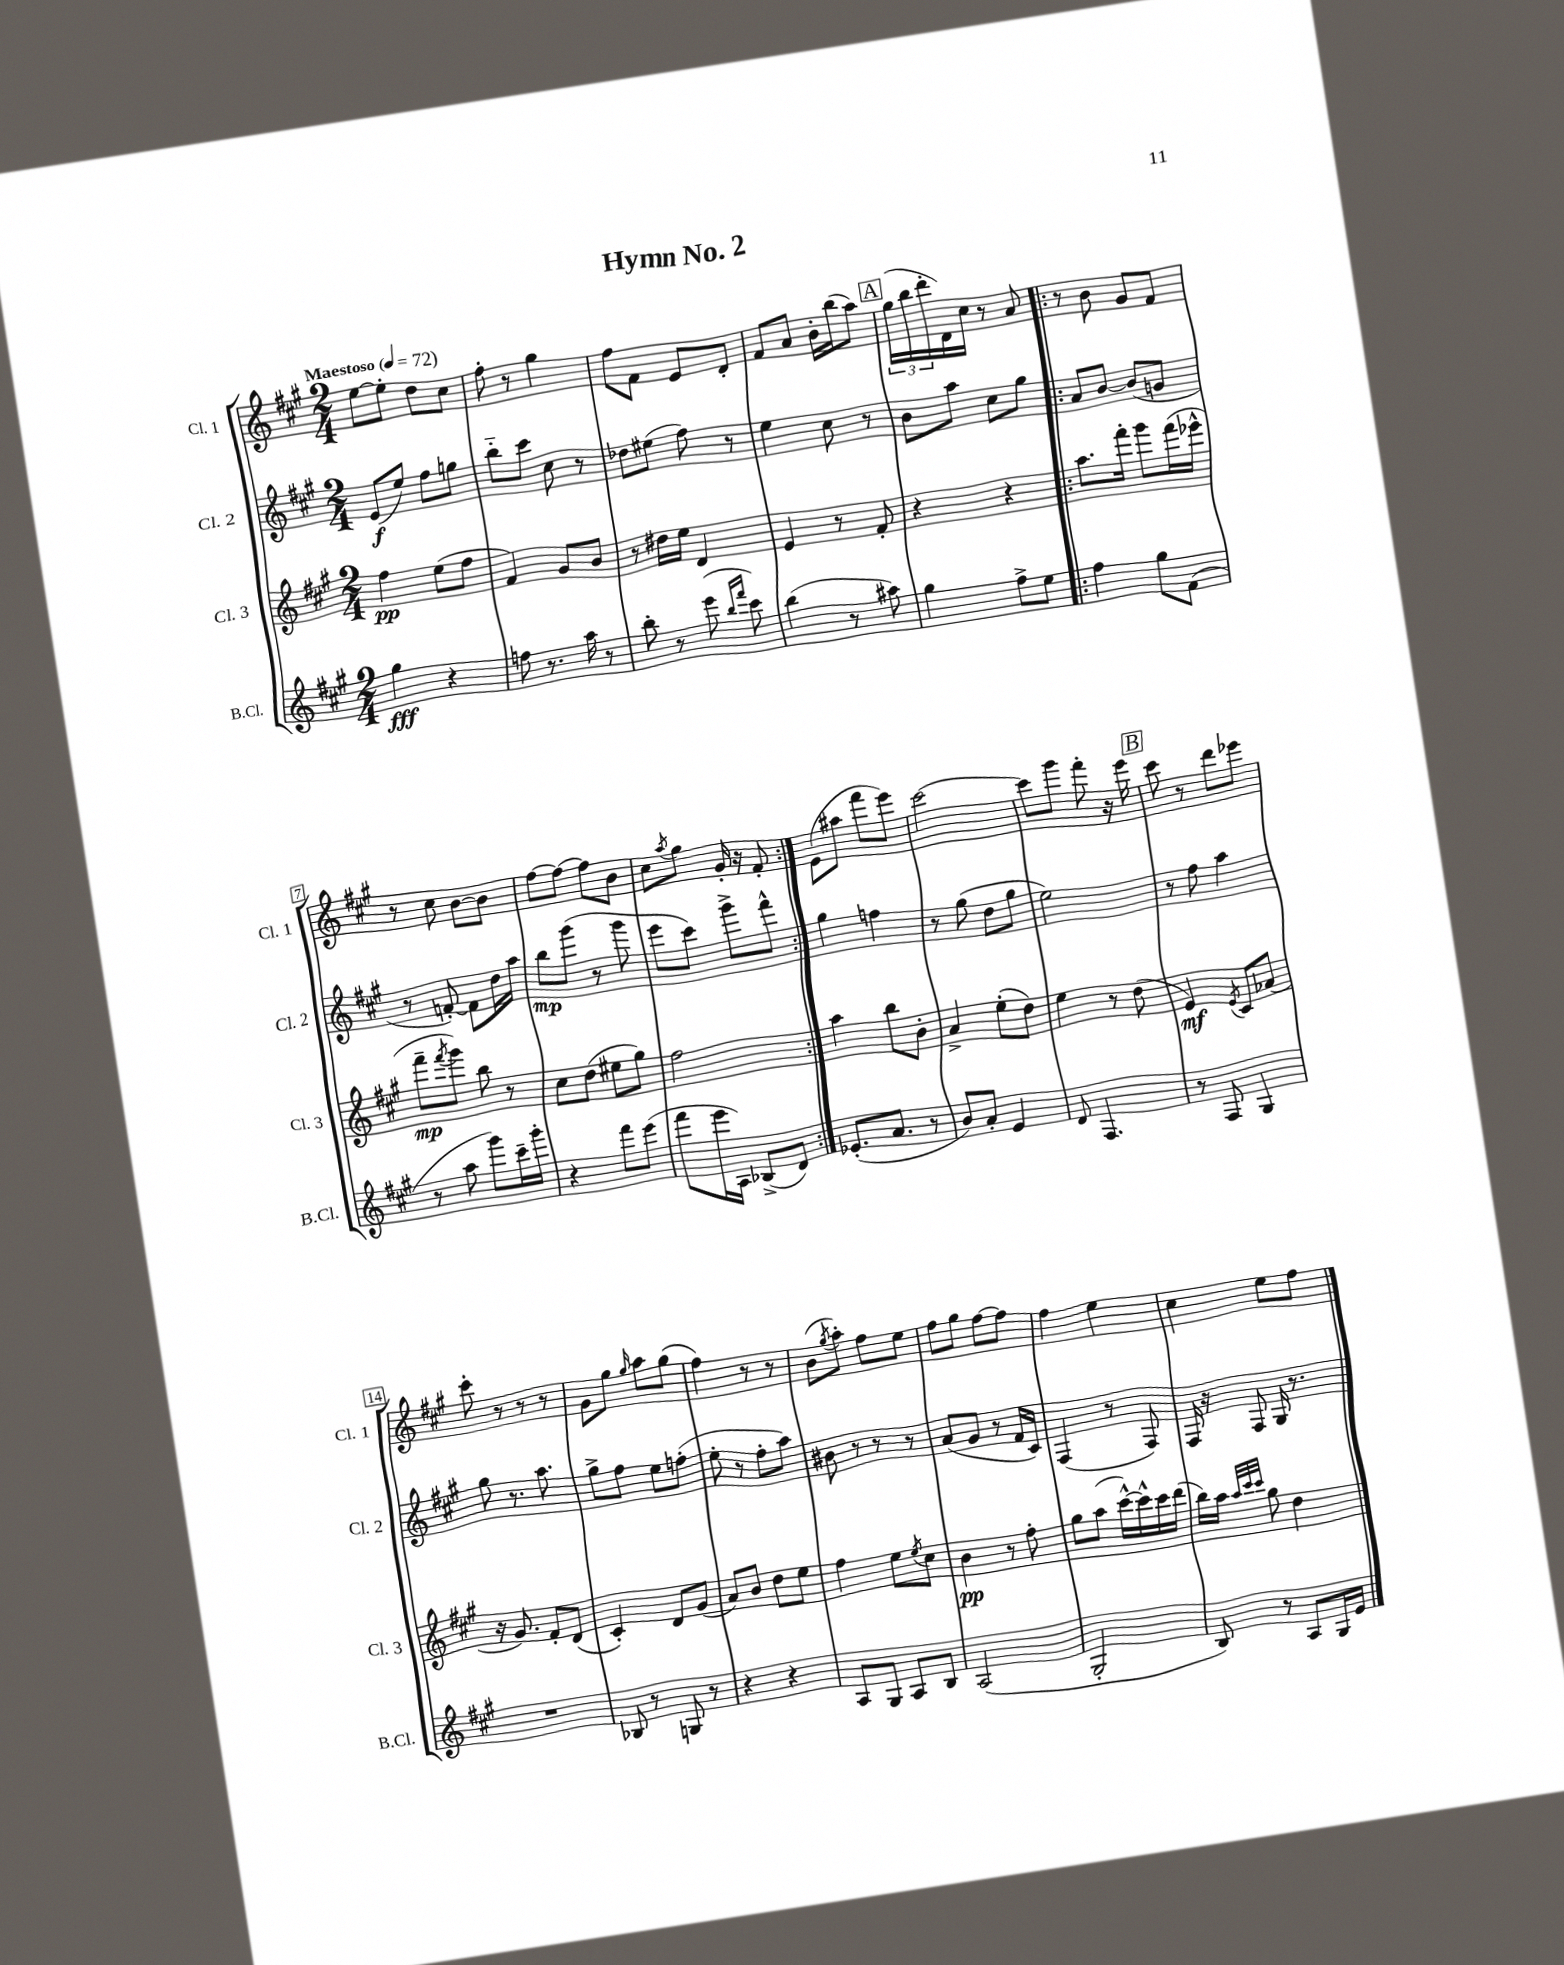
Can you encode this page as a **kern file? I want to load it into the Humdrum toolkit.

**kern	**dynam	**kern	**dynam	**kern	**dynam	**kern
*part4	*part4	*part3	*part3	*part2	*part2	*part1
*staff4	*staff4	*staff3	*staff3	*staff2	*staff2	*staff1
*I"B.Cl.	*	*I"Cl. 3	*	*I"Cl. 2	*	*I"Cl. 1
*I'B.Cl.	*	*I'Cl. 3	*	*I'Cl. 2	*	*I'Cl. 1
*clefG2	*	*clefG2	*	*clefG2	*	*clefG2
*k[f#c#g#]	*	*k[f#c#g#]	*	*k[f#c#g#]	*	*k[f#c#g#]
*M2/4	*	*M2/4	*	*M2/4	*	*M2/4
*MM72	*	*MM72	*	*MM72	*	*MM72
=1	=1	=1	=1	=1	=1	=1
!	!	!	!	!	!	!LO:TX:a:B:t=Maestoso
4gg#\	fff	4ff#\	pp	(8e/L	f	[8ee\L
.	.	.	.	8ee/J)	.	8ee'\J]
4r	.	(8ee\L	.	8ff#\L	.	8dd\L
.	.	8ff#\J	.	8ggn\J	.	8cc#\J
=2	=2	=2	=2	=2	=2	=2
8ffn\	.	4f#/)	.	8bb\L	.	8ff#'\
8.r	.	.	.	8ccc#\J	.	8r
.	.	8g#/L	.	8cc#\	.	4gg#\
16aa\	.	.	.	.	.	.
8r	.	8b/J	.	8r	.	.
=3	=3	=3	=3	=3	=3	=3
8bb'\	.	8r	.	8dd-X\L	.	8ff#\L
8r	.	16dd#X\LL	.	(8ee#X\J	.	8f#\J
.	.	16ee\JJ	.	.	.	.
(8eee\	.	4d/	.	8ff#\)	.	8e/L
16qqbb/LL	.	.	.	.	.	.
16qqfff#/JJ	.	.	.	.	.	.
8ccc#\)	.	.	.	8r	.	8d'/J
=4	=4	=4	=4	=4	=4	=4
(4bb\	.	4e/	.	4ee\	.	8f#/L
.	.	.	.	.	.	8a/J
8r	.	8r	.	8cc#\	.	16b'\LL
.	.	.	.	.	.	(16bb\J
8aa#X\)	.	8f#'/	.	8r	.	8aa\J)
!!LO:REH:place=s1:t=A
=5	=5	=5	=5	=5	=5	=5
4gg#\	.	4r	.	8b\L	.	(24gg#\LL
.	.	.	.	.	.	24bb\
.	.	.	.	.	.	24ddd'\
.	.	.	.	8aa\J	.	16d\)
.	.	.	.	.	.	16cc#\JJ
8ff#^\L	.	4r	.	8cc#\L	.	8r
8ee\J	.	.	.	8gg#\J	.	8a/
=6!|:	=6!|:	=6!|:	=6!|:	=6!|:	=6!|:	=6!|:
4ff#\	.	8.aa\L	.	8a/L	.	8r
.	.	.	.	[8b/J	.	8b\
.	.	16fff#'\Jk	.	.	.	.
8gg#\L	.	8ggg#\L	.	(8b/L]	.	8g#/L
(8f#\J	.	(16fff#\L	.	8gn/J	.	8f#/J
.	.	16eee-X^^\JJ	.	.	.	.
!!LO:LB:g=z
=7	=7	=7	=7	=7	=7	=7
8r	.	8fff#~\L	mp	8r	.	8r
.	.	8qfff#/	.	.	.	.
8aa\	.	8ggg#\J)	.	[8fn'/)	.	8cc#\
8ggg#\L)	.	8bb\	.	8f\L]	.	[8b\L
16ccc#~\L	.	8r	.	16dd\L	.	8b\J]
16ggg#'\JJ	.	.	.	16aa\JJ	.	.
=8	=8	=8	=8	=8	=8	=8
4r	.	8cc#\L	.	8bb\L	mp	[8ff#\L
.	.	(8dd\J	.	(8ggg#\J	.	8ff#\J_
8fff#\L	.	8ee#X\L	.	8r	.	8ff#\L]
(8eee\J	.	8gg#\J)	.	8ggg#\	.	8b\J
=9	=9	=9	=9	=9	=9	=9
8fff#\L	.	2ff#\	.	8eee\L	.	8cc#\L
.	.	.	.	.	.	8qaa/
16eee\L	.	.	.	8ccc#\J)	.	8gg#\J
16A\JJ)	.	.	.	.	.	.
(8B-X^/L	.	.	.	8ggg#^\L	.	16g#'/
.	.	.	.	.	.	16r
8d/J)	.	.	.	8fff#^^\J	.	8f#'/
=10:|!	=10:|!	=10:|!	=10:|!	=10:|!	=10:|!	=10:|!
(8.e-X'/L	.	4aa\	.	4gg#\	.	(8e\L
.	.	.	.	.	.	8aa#X\J
8.a/J	.	.	.	.	.	.
.	.	8bb\L	.	4ffn\	.	8fff#\L
8r	.	8b'\J	.	.	.	8eee\J)
=11	=11	=11	=11	=11	=11	=11
8b/L)	.	4a^/	.	8r	.	[2ccc#\
8a'/J	.	.	.	(8gg#\	.	.
4e/	.	(8ee'\L	.	8dd\L	.	.
.	.	8dd\J)	.	8gg#\J	.	.
=12	=12	=12	=12	=12	=12	=12
8d/	.	4ee\	.	2ee\)	.	8ccc#\L]
4.F#/	.	.	.	.	.	8ggg#\J
.	.	8r	.	.	.	8fff#'\
.	.	(8dd\	.	.	.	16r
.	.	.	.	.	.	16eee\
!!LO:REH:place=s1:t=B
=13	=13	=13	=13	=13	=13	=13
8r	.	4e/)	mf	8r	.	8ccc#\
8F#/	.	.	.	8ff#\	.	8r
.	.	8qe/	.	.	.	.
4G#/	.	8c#/L	.	4aa\	.	8ddd\L
.	.	(8a-X/J	.	.	.	8eee-X\J
!!LO:LB:g=z
=14	=14	=14	=14	=14	=14	=14
2r	.	16r	.	8gg#\	.	8ccc#'\
.	.	8.g#/)	.	.	.	.
.	.	.	.	8.r	.	8r
.	.	8f#'/L	.	.	.	8r
.	.	.	.	8.aa\	.	.
.	.	(8d/J	.	.	.	8r
=15	=15	=15	=15	=15	=15	=15
8B-X/	.	4c#'/)	.	8gg#^\L	.	8g#\L
8r	.	.	.	8ff#\J	.	8gg#\J
.	.	.	.	.	.	16qqgg#/
8Gn/	.	8d/L	.	8ee\L	.	8aa\L
8r	.	(8g#/J	.	(8ffn'\J	.	(8gg#\J
=16	=16	=16	=16	=16	=16	=16
4r	.	8a/L)	.	8ee'\	.	4ff#\)
.	.	8b/J	.	8r	.	.
4r	.	8dd\L	.	8ff#'\L	.	8r
.	.	8ee\J	.	8aa\J)	.	8r
=17	=17	=17	=17	=17	=17	=17
8A/L	.	4ff#\	.	8b#X\	.	(8b\L
.	.	.	.	.	.	8qgg#/
8G#/J	.	.	.	8r	.	8aa'\J)
8A/L	.	8ee\L	.	8r	.	8ff#\L
.	.	8qee/	.	.	.	.
8B/J	.	8cc#\J	.	8r	.	8ee\J
=18	=18	=18	=18	=18	=18	=18
(2A/	.	4b\	pp	(8a/L	.	8ff#\L
.	.	.	.	8g#/J	.	8gg#\J
.	.	8r	.	8r	.	[8ff#\L
.	.	8ff#'\	.	16f#/LL	.	8ff#\J]
.	.	.	.	16c#/JJ)	.	.
=19	=19	=19	=19	=19	=19	=19
2G#'/	.	8gg#\L	.	(4F#/	.	4ff#\
.	.	(8aa\J	.	.	.	.
.	.	[16ccc#^^\LL)	.	8r	.	4ee\
.	.	16ccc#^^\]	.	.	.	.
.	.	16ccc#\	.	8F#/)	.	.
.	.	(16ddd\JJ	.	.	.	.
=20	=20	=20	=20	=20	=20	=20
8B/)	.	16bb\LL)	.	16F#/	.	4cc#\
.	.	16aa\JJ	.	16r	.	.
.	.	32qqaa/LLL	.	.	.	.
.	.	32qqccc#/	.	.	.	.
.	.	32qqccc#/JJJ	.	.	.	.
8r	.	8gg#\	.	8F#/	.	.
8A/L	.	4dd\	.	16G#/	.	8ee\L
.	.	.	.	8.r	.	.
16G#/L	.	.	.	.	.	8ff#\J
16e/JJ	.	.	.	.	.	.
==	==	==	==	==	==	==
*-	*-	*-	*-	*-	*-	*-
